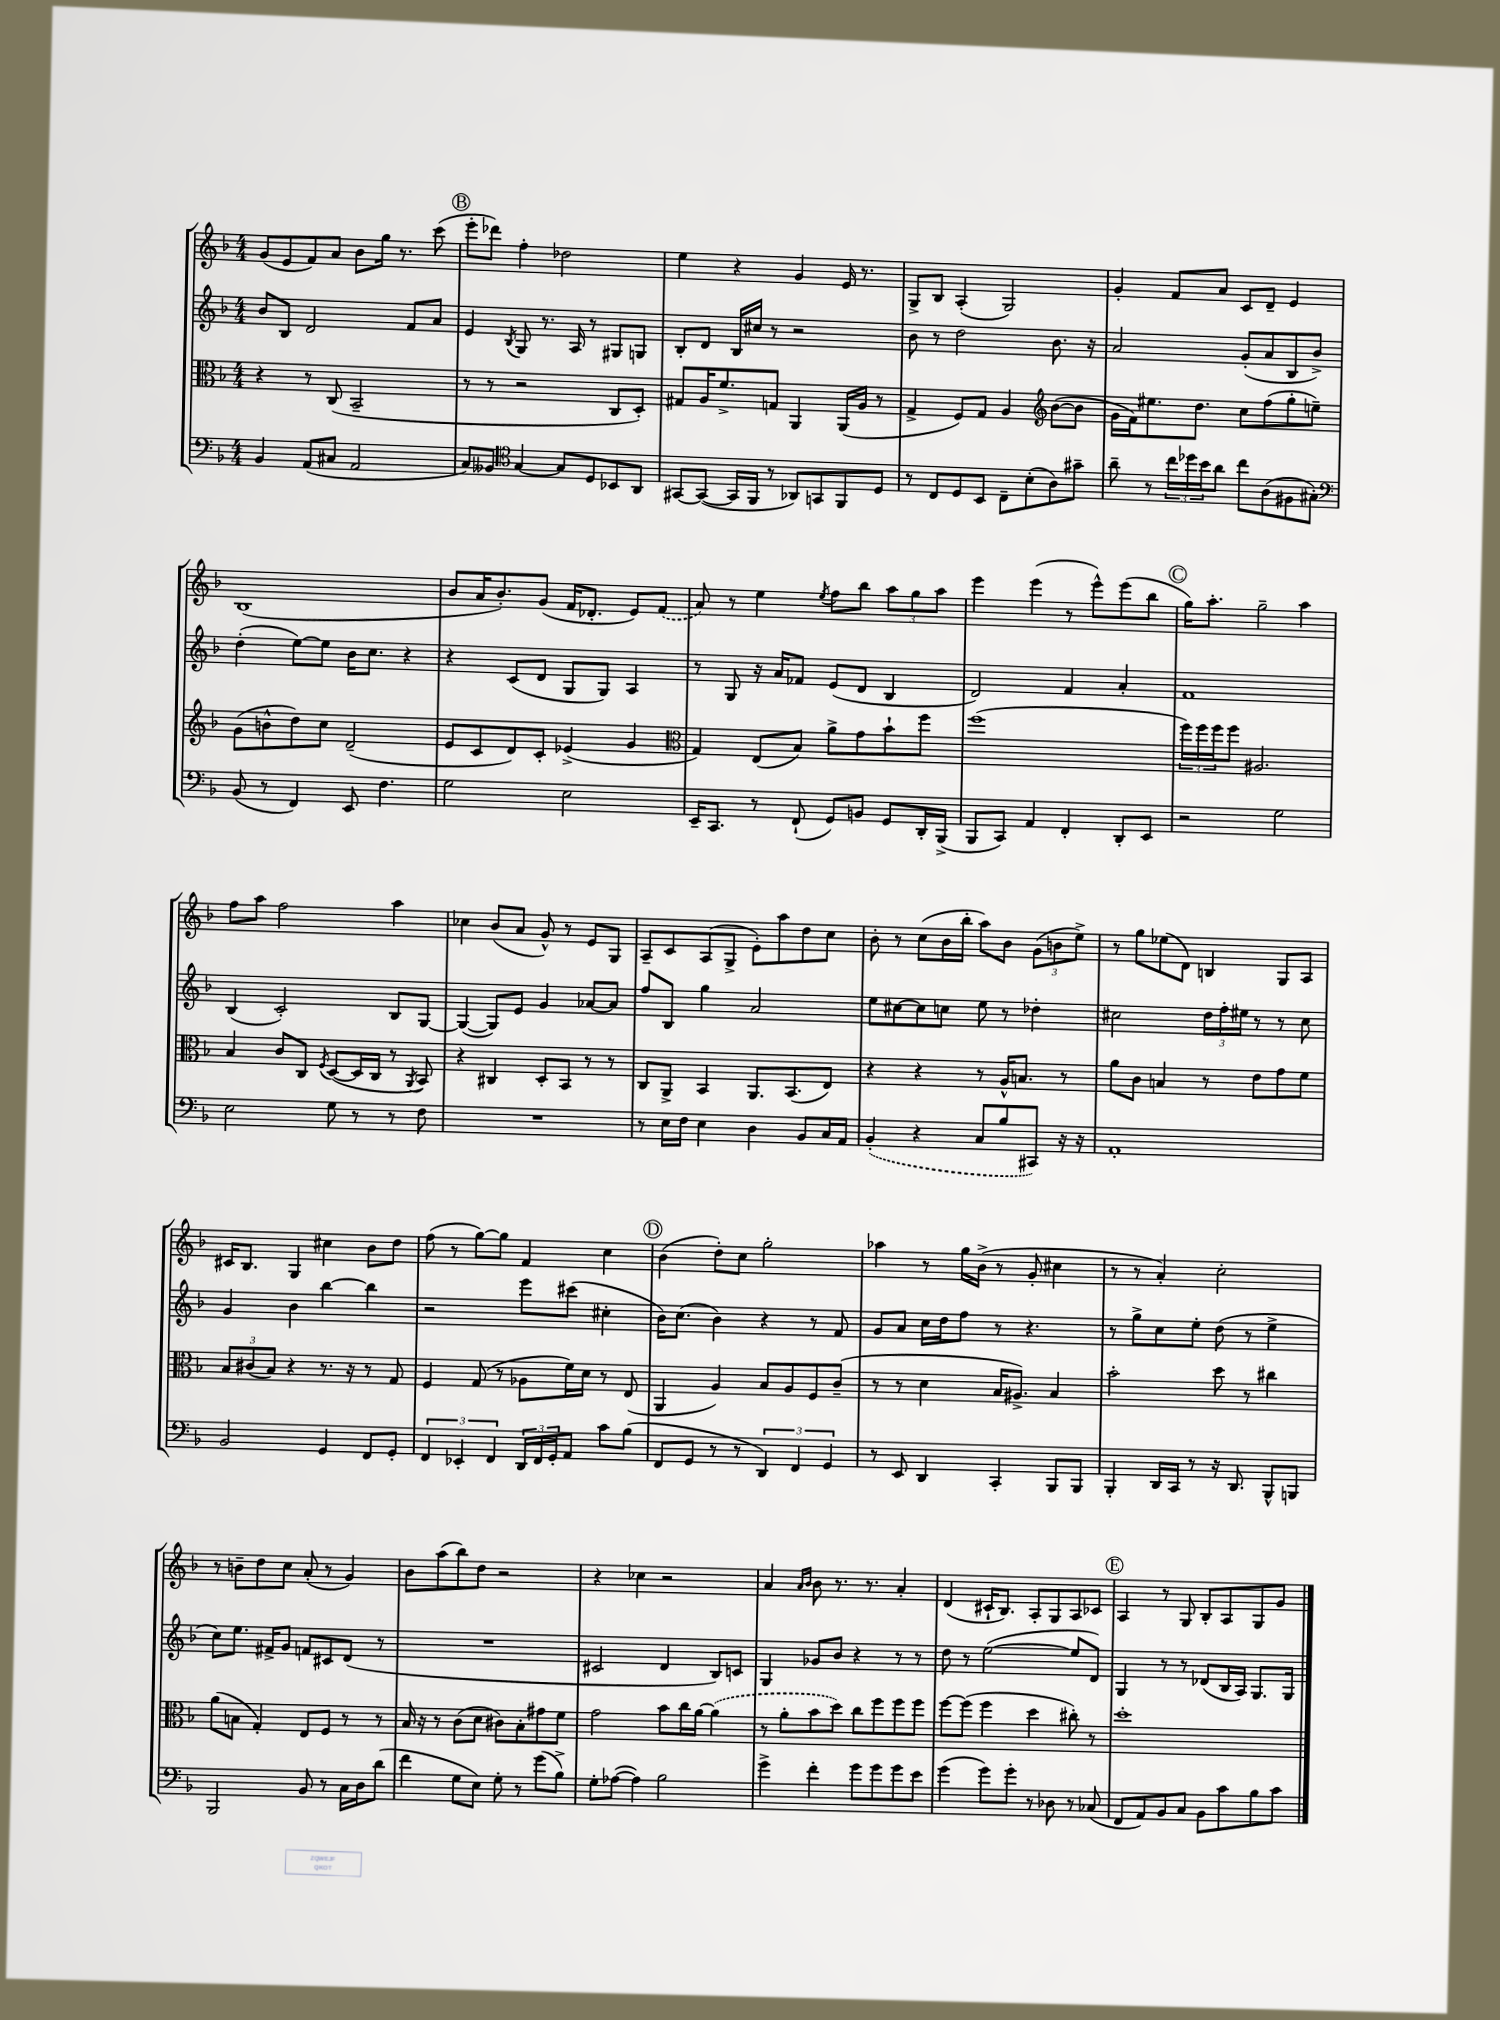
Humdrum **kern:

**kern	**kern	**kern	**kern
*staff4	*staff3	*staff2	*staff1
*clefF4	*clefC3	*clefG2	*clefG2
*k[b-]	*k[b-]	*k[b-]	*k[b-]
*M4/4	*M4/4	*M4/4	*M4/4
4BB-	4r	8b-	(8g
.	.	8B-	8e
(8AA	8r	2d	8f)
8C#	(8C	.	8a
2AA	2BB-~	.	8b-
.	.	.	16gg
.	.	.	8.r
.	.	8f	.
.	.	8a	(8ccc
=	=	=	=
8C)	8r	4e	8eee'
8BB--	8r	.	8ddd-)
*clefC4	*	*	*
.	.	8qB-	.
[4G	2r	8G	4ff'
.	.	8.r	.
8G]	.	.	2dd-
.	.	16A	.
8D	.	8r	.
8BB-	8C	8G#	.
8AA	8D')	8G	.
=	=	=	=
[8GG#	8G#	8B-'	4ee
(8GG#_	16A	8d	.
.	8.f^	.	.
16GG#]	.	16B-	4r
16FF	.	16cc#	.
8r	8G	8r	.
8AA-)	4AA	2r	4g
8GG	.	.	.
8FF	(16AA	.	16e
.	16A	.	8.r
8D	8r	.	.
=	=	=	=
8r	4G^	8b-	8G^
8C	.	8r	8B-
8D	8F)	2dd	(4A'
8BB-	8G	.	.
8C~	4A	.	2G)
(8B-'	.	.	.
*	*clefG2	*	*
8A)	([8b-	8.b-	.
8g#~	8b-]	.	.
.	.	16r	.
=	=	=	=
8a~	16g	2a	4g'
.	16f)	.	.
8r	8.ee#	.	.
24cc	.	.	8f
24dd-	.	.	.
.	8.dd	.	.
24b-	.	.	.
8a	.	.	8a
8cc	8cc	(8g'	8c
(8A	(8ff	8a	8d~
8F#	8gg'	8B-	4e
8G#')	8ee~)	8b-^)	.
=	=	=	=
*clefF4	*	*	*
(8BB-	(8g	(4dd'	(1B-
8r	8b^^	.	.
4FF)	8dd)	[8ee)	.
.	8cc	8ee]	.
8EE	(2d~	16b-	.
.	.	8.cc	.
4.F	.	.	.
.	.	4r	.
=	=	=	=
2G	8e	4r	8b-
.	8c	.	16a
.	.	.	8.b-')
.	8d)	(8c	.
.	8c'	8d	(8g
2E	(4e-^	8G	16f
.	.	.	8.d-'
.	.	8G)	.
.	4g	4A	8e)
.	.	.	(8f
=	=	=	=
*	*clefC3	*	*
16EE~	4G)	8r	8a)
8.CC	.	.	.
.	.	8G	8r
8r	(8E	16r	4ee
.	.	16a	.
(8FF`	8B-)	8f-	.
.	.	.	8qee
8GG)	8a^	(8e	8ff
8BB	8g	8d	8bb-
8GG	8b-`	4B-	12aa
.	.	.	12gg
16DD'	8ff	.	.
.	.	.	12aa
(16BBB-^	.	.	.
=	=	=	=
8BBB-	(1ff	2d)	4eee
8CC)	.	.	.
4AA	.	.	(4eee
4FF'	.	4f	8r
.	.	.	8eee^^)
8DD'	.	4a'	(8eee
8EE	.	.	8bb-
=	=	=	=
2r	24ff)	1f	16gg)
.	24ff	.	.
.	.	.	8.aa'
.	24ff	.	.
.	8ff	.	.
.	2.A#	.	2gg~
2G	.	.	.
.	.	.	4aa
=	=	=	=
2E	4B-	(4B-	8ff
.	.	.	8aa
.	8c	2c')	2ff
.	8C	.	.
.	8qF	.	.
8G	([8D	.	.
8r	16D]	.	.
.	16C	.	.
8r	8r	8B-	4aa
.	8qAA	.	.
8F	8BB-)	[8G	.
=	=	=	=
1r	4r	(4G_	4cc-
.	4C#	8G])	(8b-
.	.	8e	8a
.	8D'	4g	8g^^)
.	8BB-	.	8r
.	8r	[8a-	8e
.	8r	8a-]	8G
=	=	=	=
8r	8C	8ff	8A~
16E	8AA^	8B-	8c
16F	.	.	.
4E	4BB-	4gg	(8A
.	.	.	8G^
4D	8.AA	2a	8e')
.	.	.	8aa
.	(8.BB-	.	.
8BB-	.	.	8dd
16C	8E)	.	8cc
16AA	.	.	.
=	=	=	=
(4BB-'	4r	8ee	8b-'
.	.	[8cc#	8r
4r	4r	8cc#]	(8cc
.	.	8cc	16b-
.	.	.	16bb-'
8C	8r	8ee	8aa)
8B-	16A^^	8r	8b-
.	8.B	.	.
8CC#)	.	4dd-'	(12g
.	.	.	12b
16r	8r	.	.
.	.	.	12ee^)
16r	.	.	.
=	=	=	=
1AA'	8a	2cc#	8r
.	8c	.	8gg
.	4B	.	(8ee-
.	.	.	8d)
.	8r	24dd	4B
.	.	24ff'	.
.	.	24ee#	.
.	8e	8r	.
.	8g	8r	8G
.	8f	8cc#	8A
=	=	=	=
2BB-	12B-	4g	16c#
.	.	.	8.B-
.	(12c#	.	.
.	12B-)	.	.
.	4r	4b-	4G
4GG	8.r	[4bb-	4cc#
.	16r	.	.
8FF	8r	4bb-]	8b-
8GG'	8G	.	8dd
=	=	=	=
6FF	4F	2r	(8ff
.	.	.	8r
6EE-'	.	.	.
.	(8G	.	[8gg)
6FF	.	.	.
.	8r	.	8gg]
24DD	8A-	8eee	4f
24FF	.	.	.
24GG'	.	.	.
8AA	16f)	(8ccc#	.
.	16d	.	.
8c	8r	4cc#'	4cc
(8B-	(8E	.	.
=	=	=	=
8FF	4AA	16b-)	(4b-
.	.	(8.cc	.
8GG	.	.	.
8r	4A)	4b-)	8dd')
8r	.	.	8cc
6DD)	8B-	4r	2gg'
.	8A	.	.
6FF	.	.	.
.	8F	8r	.
6GG	.	.	.
.	(8c~	8f	.
=	=	=	=
8r	8r	8g	4aa-
8EE	8r	8a	.
4DD	4d	16cc	8r
.	.	16dd	.
.	.	8ff	16gg
.	.	.	(16b-^
4CC'	16B-	8r	8r
.	8.A#^)	.	.
.	.	4.r	8g'
8BBB-	4B-	.	4cc#
8BBB-	.	.	.
=	=	=	=
4BBB-'	2b-'	8r	8r
.	.	8gg^	8r
16DD	.	8cc	4a')
16CC	.	.	.
8r	.	8ee'	.
16r	8dd	(8dd	2cc'
8.DD	.	.	.
.	8r	8r	.
8BBB-^^	4cc#	4ee^	.
8BBB	.	.	.
=	=	=	=
2BBB-	(8a	8cc)	8r
.	8B	8.ee	8b~
.	4G')	.	8dd
.	.	16f#^	.
.	.	8g	8cc
8BB-	8E	8f	(8a'
8r	8F	8c#	8r
16C	8r	(8d	4g)
16D	.	.	.
(8d	8r	8r	.
=	=	=	=
4f	16B-	1r	8b-
.	16r	.	.
.	8r	.	(8aa
8G	(8c	.	8bb-)
8E)	8d	.	8dd
8G'	8c#)	.	2r
8r	8B-'	.	.
(8g	8g#	.	.
8B-^)	8f	.	.
=	=	=	=
8G'	2g	2c#	4r
([8A-	.	.	.
4A-])	.	.	4cc-
2B-	8b-	4d	2r
.	16cc	.	.
.	[16a	.	.
.	(4a]	8B-)	.
.	.	8c	.
=	=	=	=
4g^	8r	4G	4a
.	8a'	.	.
.	.	.	16qqa
.	.	.	16qqb-
4f'	8b-	8g-	8b-
.	8dd)	8b-	8.r
8g	8cc	4r	.
.	.	.	8.r
8g	8ff	.	.
8g	8ff	8r	4a'
8e	8ff	8r	.
=	=	=	=
(4g	[8ff	8dd	(4d
.	(8ff]	8r	.
8g)	4ff	([2ee	16c#`
.	.	.	8.B-)
8g'	.	.	.
8r	4dd	.	8A'
8D-	.	.	8G
8r	8cc#')	8ee]	8A
(8C-	8r	8d)	8c-
=	=	=	=
8FF	1dd'	4G	4A
8AA)	.	.	.
8BB-	.	8r	8r
8C	.	8r	8G
8BB-	.	(8d-	8B-'
8c	.	16B-	8A
.	.	16A)	.
8B-	.	8.G	8G
8c	.	.	8g
.	.	16G	.
==	==	==	==
*-	*-	*-	*-
